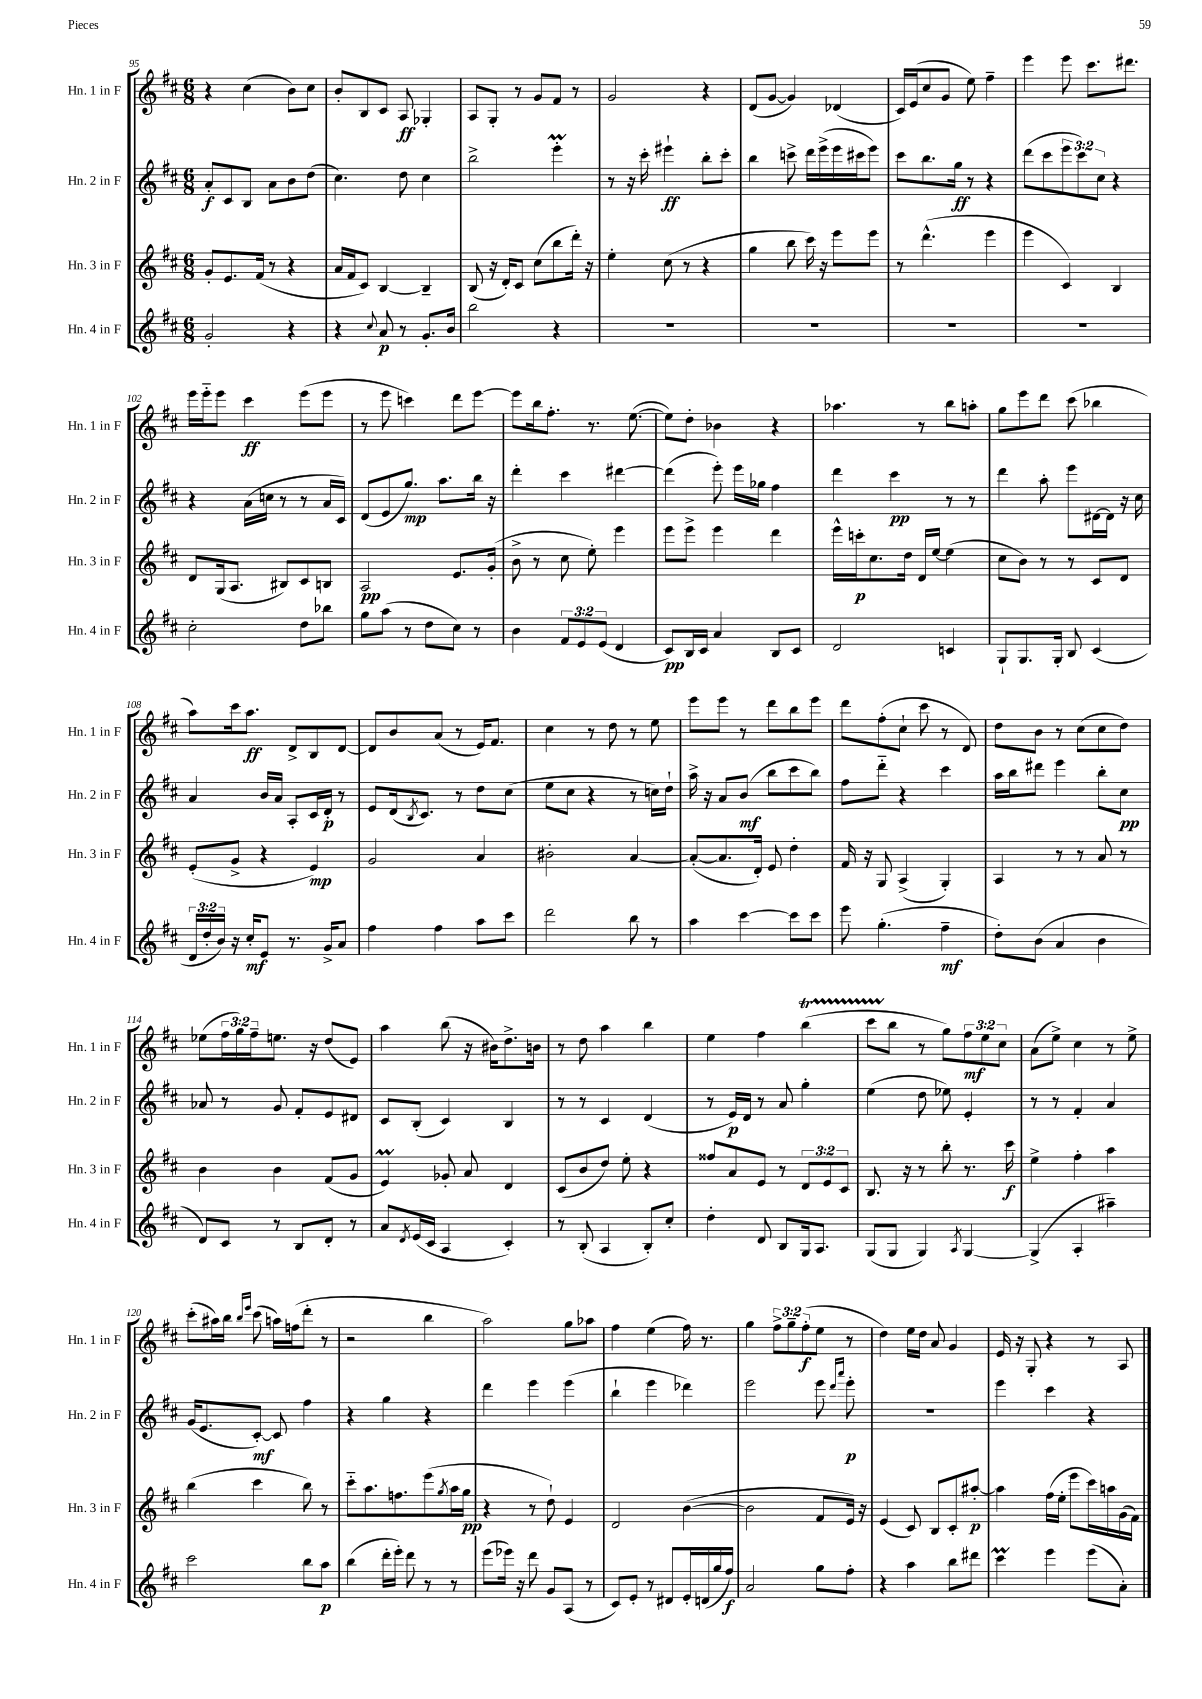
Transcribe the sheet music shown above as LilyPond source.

<<
\new StaffGroup <<
\new Staff = "s0" \with { instrumentName = "Hn. 1 in F" shortInstrumentName = "Hn. 1 in F" } {
    \clef treble \key d \major \numericTimeSignature \time 6/8 \override Staff.TupletNumber.text = #tuplet-number::calc-fraction-text
    r4 cis''4( b'8) cis''8 |
    b'8-. b8 cis'8 a8\ff ges4-. |
    a8 g8-. r8 g'8 fis'8 r8 |
    g'2 r4 |
    d'8( g'8~ g'4) des'4( |
    cis'16) e'16( cis''8 g'8 e''8) fis''4-- |
    e'''4 e'''8 cis'''8. dis'''8. |
    e'''16 e'''16-_ e'''8 cis'''4\ff e'''8( e'''8 |
    r8 e'''8 c'''4) d'''8 e'''8~ |
    e'''8 b''16 fis''8.-. r8. e''8.~( |
    e''8) d''8-. bes'4 r4 |
    aes''4. r8 b''8 a''8-. |
    g''8 e'''8 d'''8 cis'''8( bes''4 |
    a''8) cis'''16 a''8.\ff d'8-> b8 d'8~ |
    d'8 b'8 a'8( r8 e'16) fis'8. |
    cis''4 r8 d''8 r8 e''8 |
    e'''8 e'''8 r8 d'''8 b''8 e'''8 |
    d'''8 fis''8-.( cis''8-! cis'''8 r8 d'8) |
    d''8 b'8 r8 cis''8( cis''8 d''8) |
    ees''8( \tuplet 3/2 { fis''16 g''16) fis''16-- } e''8. r16 d''8( e'8) |
    a''4 b''8( r16 bis'16) d''8.-> b'16 |
    r8 d''8 a''4 b''4 |
    e''4 fis''4 b''4\startTrillSpan( |
    cis'''8 b''8\stopTrillSpan r8 g''8) \tuplet 3/2 { fis''8\mf e''8 cis''8 } |
    a'8( e''8->) cis''4 r8 e''8-> |
    cis'''8-.( ais''16) b''16 \grace { b''16 e'''16 } cis'''8( a''16) f''16( d'''8-. r8 |
    r2 b''4 |
    a''2) g''8 aes''8 |
    fis''4 e''4( fis''16) r8. |
    g''4 \tuplet 3/2 { fis''8-> g''8-- fis''8-.\f( } e''8 r8 |
    d''4) e''16 d''16 a'8 g'4 |
    e'16 r16 g8-. r4 r8 a8 \bar "|." |
}
\new Staff = "s1" \with { instrumentName = "Hn. 2 in F" shortInstrumentName = "Hn. 2 in F" } {
    \clef treble \key d \major \numericTimeSignature \time 6/8 \override Staff.TupletNumber.text = #tuplet-number::calc-fraction-text
    a'8-.\f cis'8 b8 a'8 b'8 d''8( |
    cis''4.) d''8 cis''4 |
    b''2-> e'''4-.\prall |
    r8 r16 cis'''16-. eis'''4-!\ff b''8-. cis'''8-. |
    b''4 c'''8-> d'''16 e'''16->( e'''16 cis'''16 e'''8) |
    cis'''8 b''8. g''16\ff r8 r4 |
    d'''8( cis'''8 \tuplet 3/2 { e'''8 cis'''8) cis''8 } r4 |
    r4 a'16( c''16 r8 r8 a'16 cis'16) |
    d'8( e'8 g''8.\mp) a''8. b''16 r16 |
    d'''4-. cis'''4 dis'''4~ |
    dis'''4( e'''8-.) e'''16 ges''16 fis''4 |
    d'''4 cis'''4\pp r8 r8 |
    d'''4 a''8-. e'''8 dis'16~ dis'16 r16 cis''16 |
    a'4 b'16 a'16 a8-. cis'16 d'16-.\p r8 |
    e'8 d'16( \acciaccatura { b8 } cis'8.) r8 d''8 cis''8( |
    e''8 cis''8 r4 r8 c''16) d''16-! |
    a''16-> r16 a'8 b'8\mf( b''8 cis'''8 b''8) |
    fis''8 d'''8-_ r4 cis'''4 |
    a''16 b''16 dis'''8 e'''4 b''8-. cis''8\pp |
    aes'8 r8 g'8 fis'8-. e'8 dis'8 |
    cis'8 b8-.( cis'4) b4 |
    r8 r8 cis'4 d'4( |
    r8 e'16\p) d'16 r8 a'8 g''4-. |
    e''4( d''8 ees''8) e'4-. |
    r8 r8 fis'4-. a'4 |
    g'16( e'8. cis'8~-.\mf) cis'8 fis''4 |
    r4 g''4 r4 |
    d'''4 e'''4 e'''4( |
    b''4-! e'''4 des'''4) |
    e'''2 e'''8 \grace { d'''16 a'''16 } e'''8-.\p |
    R2. |
    e'''4 cis'''4 r4 \bar "|." |
}
\new Staff = "s2" \with { instrumentName = "Hn. 3 in F" shortInstrumentName = "Hn. 3 in F" } {
    \clef treble \key d \major \numericTimeSignature \time 6/8 \override Staff.TupletNumber.text = #tuplet-number::calc-fraction-text
    g'8-. e'8. fis'16( r8 r4 |
    a'16 fis'16 cis'8) b4~ b4-- |
    b8( r16 d'16-.) cis'8 cis''8( b''8 d'''16-.) r16 |
    e''4-. cis''8( r8 r4 |
    g''4 b''8 cis'''16) r16 e'''8 e'''8 |
    r8 d'''4.-^( e'''4 |
    e'''4 cis'4) b4 |
    d'8 g16( a8. bis8) cis'8 b8 |
    a2\pp e'8. g'16-.( |
    b'8-> r8 cis''8 e''8-.) e'''4 |
    e'''8 e'''8-> e'''4 d'''4 |
    e'''16-^ c'''16-.\p cis''8. d''16 d'16 e''16~ e''4( |
    cis''8 b'8) r8 r8 cis'8 d'8 |
    e'8-.( g'8-> r4 e'4\mp) |
    g'2 a'4 |
    bis'2-. a'4~ |
    a'8~-.( a'8. d'16-.) e'8 d''4-. |
    fis'16 r16 g8 a4->( g4-.) |
    a4 r8 r8 a'8 r8 |
    b'4 b'4 fis'8( g'8 |
    e'4\prall) ges'8-. a'8 d'4 |
    cis'8( b'8 d''8) e''8-. r4 |
    fisis''8 a'8 e'8 r8 \tuplet 3/2 { d'8 e'8 cis'8 } |
    b8. r16 r8 b''8-. r8. cis'''16\f |
    e''4-> fis''4-. a''4 |
    b''4( cis'''4 b''8) r8 |
    cis'''8-_ a''8. f''8. e'''8( \acciaccatura { g''8 } a''16 g''16\pp |
    r4 r8 d''8-!) e'4 |
    d'2 b'4~( |
    b'2 fis'8 e'16) r16 |
    e'4( cis'8) b8 cis'8-. ais''8~-.\p |
    ais''4 fis''16( e''16-. e'''8 cis'''16) a''16 g'16( fis'16) \bar "|." |
}
\new Staff = "s3" \with { instrumentName = "Hn. 4 in F" shortInstrumentName = "Hn. 4 in F" } {
    \clef treble \key d \major \numericTimeSignature \time 6/8 \override Staff.TupletNumber.text = #tuplet-number::calc-fraction-text
    g'2-. r4 |
    r4 \appoggiatura { cis''8 } a'8\p r8 g'8.-. b'16 |
    b''2 r4 |
    R2. |
    R2. |
    R2. |
    R2. |
    cis''2-. d''8 bes''8 |
    g''8 a''8( r8 d''8 cis''8) r8 |
    b'4 \tuplet 3/2 { fis'8 e'8 e'8( } d'4 |
    cis'8\pp) b16 cis'16 a'4 b8 cis'8 |
    d'2 c'4 |
    g8-! g8. g16-. b8 cis'4( |
    \tuplet 3/2 { d'16 d''16-. b'16) } r16 cis''16-.\mf e'8 r8. g'16-> a'8 |
    fis''4 fis''4 a''8 cis'''8 |
    d'''2 b''8 r8 |
    a''4 cis'''4~ cis'''8 cis'''8 |
    e'''8 g''4.-.( fis''4--\mf |
    d''8-.) b'8( a'4 b'4 |
    d'8) cis'8 r8 b8 d'8-. r8 |
    a'8 \acciaccatura { d'8 } e'16( cis'16 a4 cis'4-.) |
    r8 b8-.( a4 b8-.) cis''8-. |
    d''4-. d'8 b8 g16 a8. |
    g8( g8 g4) \acciaccatura { a8 } g4~ |
    g4->( a4-. ais''4--) |
    cis'''2 b''8 a''8\p |
    b''4( d'''16-. e'''16-.) d'''8 r8 r8 |
    e'''8( ees'''16) r16 d'''8 g'8 a8( r8 |
    cis'8) e'8-. r8 dis'8 e'16-. d'16( g''16 fis''16\f) |
    a'2 g''8 fis''8-. |
    r4 a''4 b''8 dis'''8 |
    cis'''4\prall e'''4 e'''8( a'8-.) \bar "|." |
}
>>
>>
\layout { \context { \Score currentBarNumber = #95 } }
